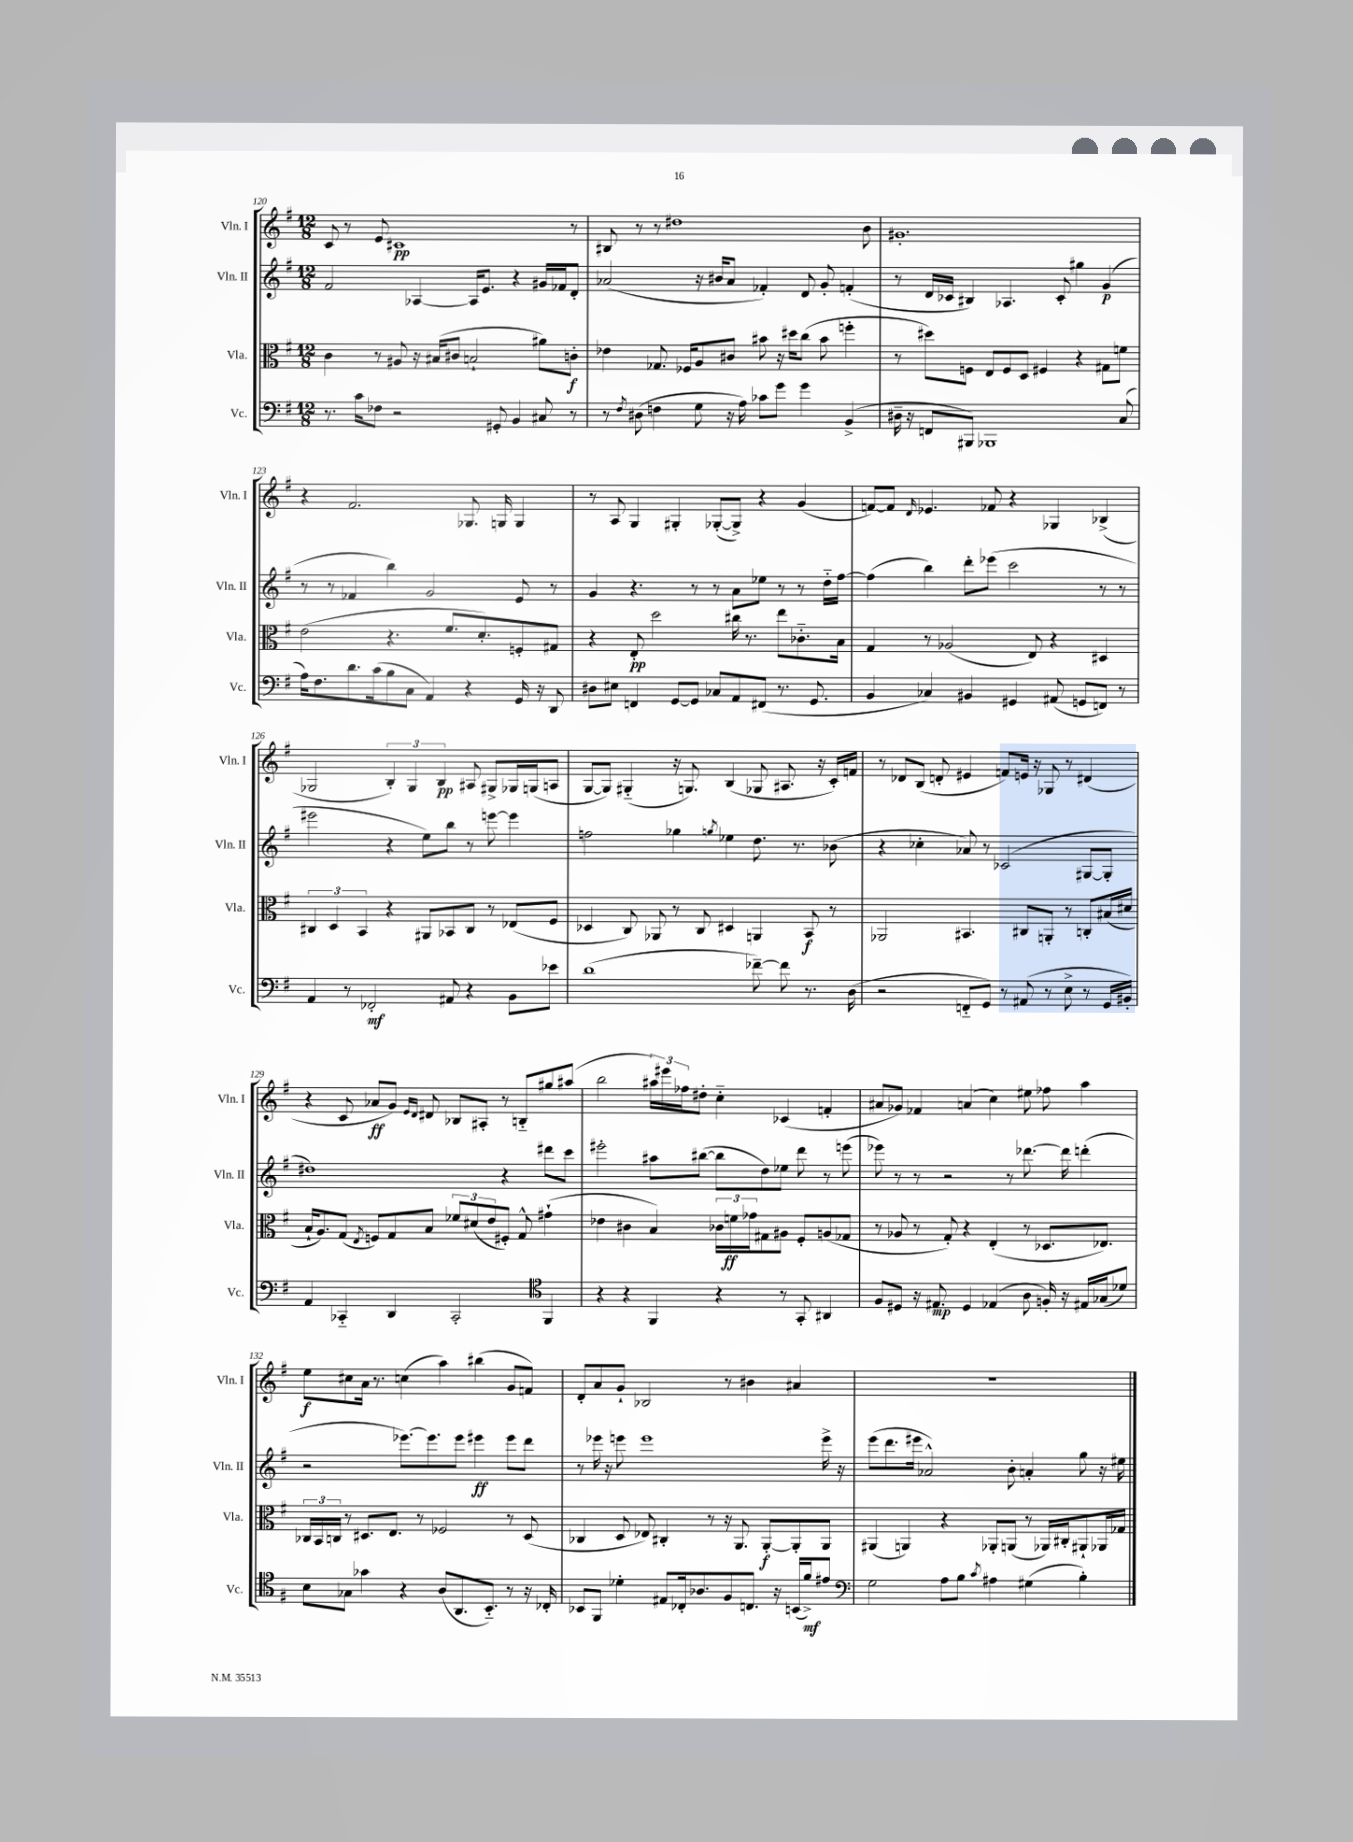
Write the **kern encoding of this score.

**kern	**kern	**kern	**kern
*staff4	*staff3	*staff2	*staff1
*clefF4	*clefC3	*clefG2	*clefG2
*k[f#]	*k[f#]	*k[f#]	*k[f#]
*M12/8	*M12/8	*M12/8	*M12/8
8.r	4c	2f#	8c
.	.	.	8r
16c	.	.	.
8F-	8r	.	8e
2r	8A#	.	1c#
.	16r	[4A-	.
.	(16B#	.	.
.	8c#	.	.
.	2B`	16A-]	.
.	.	8.e	.
8GG#'	.	.	.
4BB	.	4r	.
8C#	8a#)	16g#	.
.	.	16f-	.
8r	8c'	8d'	8r
=	=	=	=
8r	4e-	(2a-	8B#
8qF#	.	.	.
(8D#	.	.	8r
4F	8.G-	.	8r
.	.	.	1dd#
.	16F-	.	.
8G	8A	16r	.
.	.	16b#	.
16r	8c#	8a-	.
16A)	.	.	.
8c-	8b#	4f-')	.
8g	16r	.	.
.	16dd#	.	.
4g	(8cc	8d	.
.	8b#	8g'	.
(4BB^	4ff'	(4f'	.
.	.	.	8b
=	=	=	=
16D#~	8r	8r	1.g#'
16r	.	.	.
8FF	8dd#)	16d	.
.	.	16c-	.
8BBB#)	8F	4B#)	.
1BBB-	8E	.	.
.	8F	4.A-	.
.	8D	.	.
.	4F#	.	.
.	.	8c-'	.
.	4r	4gg#	.
.	8G#	(4g	.
(8C	8f	.	.
=	=	=	=
16A)	(2e	8r	4r
8.F#	.	.	.
.	.	8r	.
8.d	.	4f-	2.f#
(16c	.	.	.
8B	4.r	4bb)	.
8C	.	.	.
4AA)	.	2g	.
.	8.f#	.	.
4r	.	.	8.G-
.	8.d')	.	.
.	.	.	16G
16GG	8F'	8e	4G
16r	.	.	.
8DD	8G#	8r	.
=	=	=	=
8D#	4r	4g	8r
8E#	.	.	8A
4FF	8E'	4.r	4G
.	2dd	.	.
[8GG	.	.	4G#'
8GG]	.	8r	.
8C-	.	8r	([8G-'
8AA	16cc#	8a	8G-^])
.	8.r	.	.
(8FF#	.	8ee-	4r
8.r	8ee	8r	.
.	8.c-'~	8r	(4g
8.GG	.	.	.
.	.	16dd'~	.
.	16B	[16ff#	.
=	=	=	=
4BB	4G	(4ff#]	[8f)
.	.	.	8f]
.	.	.	16qqd
4C-)	8r	4bb)	4.e-
.	(2A-	.	.
4BB#	.	8ddd'	.
.	.	(8eee-	8f-
4GG#	.	2ccc	4r
.	8E)	.	.
(8AA#	4r	.	4G-
8GG	.	.	.
8FF)	4D#	8r	(4B-^
8r	.	8r	.
=	=	=	=
4AA	6C#	2eee#	2G-
.	6D	.	.
8r	.	.	.
.	6BB	.	.
2FF-'	.	.	.
.	4r	4r	6B')
.	.	.	6G-
.	8AA#	8ee)	.
.	.	.	6B
8AA#	8BB-	8bb	.
4r	8C#	8r	8A#
.	8r	[8eee	8G#^
8BB	(8E-	4eee]	16G-
.	.	.	(16G
8e-	8F#	.	8A
=	=	=	=
(1d	4D-	2ff	[8G
.	.	.	8G])
.	8C)	.	(4G#'~
.	8AA-	.	.
.	8r	4gg-	16r
.	.	.	8.G)
.	8C	.	.
.	.	8qgg	.
.	4D#	4ee-	(4B
[8f-~)	4AA	8.dd	8G-
8f-]	.	.	8.A#
.	.	8.r	.
8.r	8BB	.	.
.	.	.	16r
.	8r	(8b-	16c')
(16D	.	.	16f
=	=	=	=
2r	2AA-	4r	8r
.	.	.	8d-
.	.	4cc-'	(8B
.	.	.	8d'
8FF'~	4.BB#	8a-)	4e#
8GG)	.	8r	.
8r	.	(2c-	8f)
(8AA#	8C#	.	16e
.	.	.	16r
8r	8AA'	.	8G-
8E^	8r	.	8r
8r	8C'	[8G#	(4d#
16GG	(16B#	8G#']	.
16BB#')	16d#	.	.
=	=	=	=
4AA	16B`	1dd#)	4r
.	8.A)	.	.
4CC-'~	(8G	.	8c
.	8qE	.	.
.	8F)	.	8a-
4DD	8G	.	8g)
.	.	.	16qqe
.	.	.	16qqd
.	8B	.	8d#
2CC-'	12f-	.	8B-
.	(12d#	.	.
.	.	.	8A#'
.	12e	.	.
.	8F#')	4r	8r
.	8G^^	.	8B'~
*clefC4	*	*	*
4FF#	(4g#`	8ddd#	8gg#
.	.	8ccc	(8aa#
=	=	=	=
4r	4e-	2eee#'	2bb
4r	4c#	.	.
4FF#	4B)	8aa#	24aa#)
.	.	.	24eee#
.	.	.	24ff-
.	.	([8bb#	8dd#'
4r	24c-	8bb#]	4cc'~
.	24f	.	.
.	24g-	.	.
.	8G#	8dd)	.
8r	8A#	8ee-	(4c-
8GG'	8F#'	8ddd	.
4AA#	(8A	8r	4f'
.	8G-	(8eee	.
=	=	=	=
8F#	8r	8eee-)	8a#
8D#	8A-	8r	8g-)
16r	8r	8r	4f-
8.E#	.	.	.
.	8G')	2r	.
4D#	4r	.	(4a
(4E-	(4E'	.	4cc)
.	.	8r	.
8A	8r	[8.ddd-	8ee#
16F')	8.D-	.	8ff-
16r	.	16ddd-]	.
16E#	.	(4ddd'	4aa
(16G-	8.E-)	.	.
8d-)	.	.	.
=	=	=	=
8B	24C-	2r	8ee
.	24BB	.	.
.	24C	.	.
8G-	8r	.	8cc#
4g-	8.D#	.	16a
.	.	.	8.r
.	8.E	.	.
4r	.	[8.eee-)	(4cc
.	8r	.	.
.	.	8.eee-]	.
(8A	2F-	.	4aa)
8.AA	.	8eee-	.
.	.	4eee#	(4bb#
8.BB'~)	.	.	.
8r	8r	8eee#	8g
16r	(8D#	8ddd	8f)
16C-'	.	.	.
=	=	=	=
8BB-	4C-	8r	8d'
8FF#	.	16eee-	8a
.	.	16r	.
4d-'	8D	8eee	8g`
.	8E-)	1eee	2B-
8E#	4C#'	.	.
16C-'	.	.	.
8.A-	.	.	.
.	8r	.	.
8F#	16r	.	8r
.	8.AA	.	.
8.C	.	.	4b#
.	[8AA'	.	.
16r	.	.	.
(16BB	8AA']	.	4a#
16f#^)	.	.	.
8e#	8AA	16eee^	.
.	.	16r	.
=	=	=	=
*clefF4	*	*	*
2G	(4AA#	(8eee	1.r
.	.	8.ddd	.
.	4AA)	.	.
.	.	16eee#	.
.	.	2a-^^)	.
8A	4r	.	.
8B	.	.	.
8qc	.	.	.
4A#	8AA-'	.	.
.	(8AA	8b'	.
(4G#	8r	4a'	.
.	16AA-)	.	.
.	16C#'	.	.
4B')	8AA#`	8gg	.
.	16AA-	16r	.
.	16G-	16ee#	.
==	==	==	==
*-	*-	*-	*-
